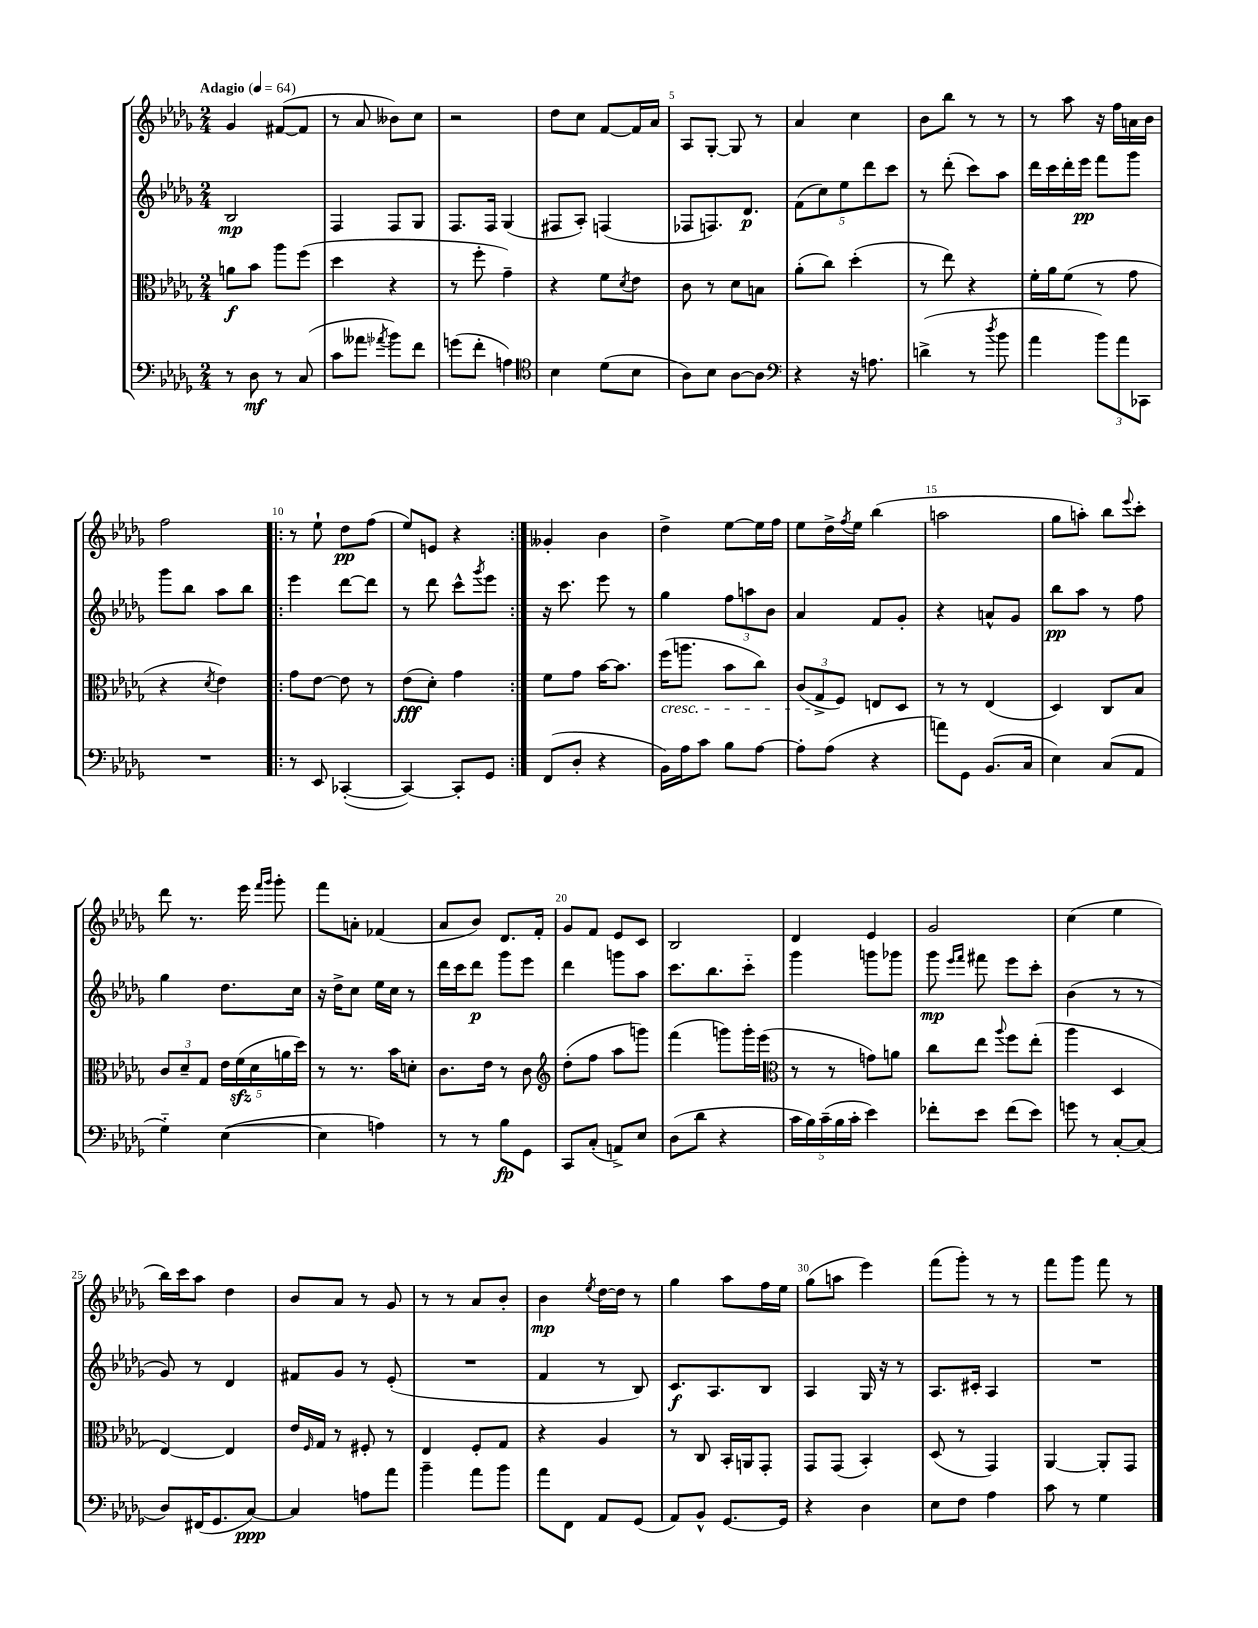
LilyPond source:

<<
\new StaffGroup <<
\new Staff = "s0" {
    \clef treble \key des \major \numericTimeSignature \time 2/4 \tempo "Adagio" 4 = 64
    ges'4 fis'8~( fis'8 |
    r8 aes'8 beses'8) c''8 |
    r2 |
    des''8 c''8 f'8~ f'16 aes'16 |
    aes8 ges8~-. ges8 r8 |
    aes'4 c''4 |
    bes'8 bes''8 r8 r8 |
    r8 aes''8 r16 f''16 a'16 bes'16 |
    f''2 |
    \repeat volta 2 { r8 ees''8-! des''8\pp f''8( |
    ees''8) e'8 r4 | }
    geses'4-. bes'4 |
    des''4-> ees''8~ ees''16 f''16 |
    ees''8 des''16-> \acciaccatura { f''8 } ees''16 bes''4( |
    a''2 |
    ges''8 a''8-.) bes''8 \appoggiatura { ees'''8 } c'''8-. |
    des'''8 r8. ees'''16 \grace { f'''16 ges'''16 } ges'''8-. |
    f'''8 a'8-. fes'4( |
    aes'8 bes'8) des'8. f'16-. |
    ges'8 f'8 ees'8 c'8 |
    bes2 |
    des'4 ees'4 |
    ges'2 |
    c''4( ees''4 |
    bes''16) c'''16 aes''8 des''4 |
    bes'8 aes'8 r8 ges'8 |
    r8 r8 aes'8 bes'8-. |
    bes'4\mp \acciaccatura { ees''8 } des''16~ des''16 r8 |
    ges''4 aes''8 f''16 ees''16 |
    ges''8( a''8 ees'''4) |
    f'''8( ges'''8-.) r8 r8 |
    f'''8 ges'''8 f'''8 r8 \bar "|." |
}
\new Staff = "s1" {
    \clef treble \key des \major \numericTimeSignature \time 2/4
    bes2\mp |
    f4 f8 ges8 |
    f8. f16 ges4( |
    fis8 aes8-.) f4( |
    fes8 f8.) des'8.\p |
    \tuplet 5/4 { f'8( c''8) ees''8 des'''8 c'''8 } |
    r8 des'''8-.( c'''8) aes''8 |
    des'''16 c'''16 des'''16-. ees'''16\pp f'''8 ges'''8 |
    ges'''8 bes''8 aes''8 bes''8 |
    \repeat volta 2 { ees'''4 des'''8~ des'''8 |
    r8 des'''8 c'''8-^ \acciaccatura { ges'''8 } ees'''8 | }
    r16 c'''8. ees'''8 r8 |
    ges''4 \tuplet 3/2 { f''8 a''8 bes'8 } |
    aes'4 f'8 ges'8-. |
    r4 a'8-^ ges'8 |
    bes''8\pp aes''8 r8 f''8 |
    ges''4 des''8. c''16 |
    r16 des''16-> c''8 ees''16 c''16 r8 |
    des'''16 c'''16 des'''8\p ges'''8 ees'''8 |
    des'''4 g'''8 aes''8 |
    c'''8. bes''8. c'''8-_ |
    ges'''4 g'''8 ges'''8 |
    ges'''8\mp \grace { ees'''16 f'''16 } fis'''8 ees'''8 c'''8-. |
    bes'4( r8 r8 |
    ges'8) r8 des'4 |
    fis'8 ges'8 r8 ees'8-.( |
    R2 |
    f'4 r8 bes8) |
    c'8.\f aes8. bes8 |
    aes4 ges16 r16 r8 |
    aes8. cis'16-. aes4 |
    R2 \bar "|." |
}
\new Staff = "s2" {
    \clef alto \key des \major \numericTimeSignature \time 2/4
    a'8\f bes'8 aes''8 f''8( |
    des''4 r4 |
    r8 f''8-. ges'4--) |
    r4 f'8 \acciaccatura { des'8 } ees'8 |
    c'8 r8 des'8 b8 |
    aes'8-.( c''8) des''4-.( |
    r8 ees''8) r4 |
    f'16-. aes'16 f'8( r8 ges'8 |
    r4 \acciaccatura { des'8 } ees'4) |
    \repeat volta 2 { ges'8 ees'8~ ees'8 r8 |
    ees'8\fff( des'8-.) ges'4 | }
    f'8 ges'8 bes'16~ bes'8. |
    f''16\cresc( a''8. bes'8 c''8) |
    \tuplet 3/2 { c'8( ges8->\! f8) } e8 des8 |
    r8 r8 ees4( |
    des4) c8 bes8 |
    \tuplet 3/2 { c'8 des'8-- ges8 } \tuplet 5/4 { ees'16 f'16\sfz( des'16 a'16 des''16) } |
    r8 r8. bes'16 d'8-. |
    c'8. ees'16 r8 c'8 |
    \clef treble des''8-.( f''8 aes''8 g'''8) |
    f'''4( g'''8) g'''16-. ees'''16( |
    \clef alto r8 r8 g'8) a'8 |
    c''8 ees''8 \appoggiatura { aes''8 } f''8 ees''8-.( |
    aes''4 des4 |
    ees4~) ees4 |
    ees'16 \grace { f16 } ges16 r8 fis8-. r8 |
    ees4 f8-. ges8 |
    r4 aes4 |
    r8 c8 bes,16-. a,16 ges,8-. |
    ges,8 ges,8( bes,4-.) |
    des8( r8 ges,4) |
    aes,4~ aes,8-. ges,8 \bar "|." |
}
\new Staff = "s3" {
    \clef bass \key des \major \numericTimeSignature \time 2/4
    r8 des8\mf r8 c8( |
    c'8 aeses'8 \acciaccatura { aes'8 } bes'8) f'8 |
    g'8( f'8-. a4) |
    \clef tenor bes4 des'8( bes8 |
    aes8) bes8 aes8~ aes8 |
    \clef bass r4 r16 a8. |
    d'4->( r8 \acciaccatura { des''8 } bes'8 |
    aes'4 \tuplet 3/2 { bes'8) aes'8 ces,8 } |
    R2 |
    \repeat volta 2 { r8 ees,8 ces,4~-.( |
    ces,4~) ces,8-. ges,8 | }
    f,8( des8-. r4 |
    bes,16) aes16 c'8 bes8 aes8~ |
    aes8-. aes8( r4 |
    a'8) ges,8 bes,8.( c16 |
    ees4) c8( aes,8 |
    ges4-_) ees4~( |
    ees4 a4) |
    r8 r8 bes8\fp ges,8 |
    c,8 c8-.( a,8->) ees8 |
    des8( des'8 r4 |
    \tuplet 5/4 { c'16 bes16) c'16--( bes16 c'16-. } ees'4) |
    fes'8-. ees'8 fes'8( ees'8) |
    g'8 r8 c8~-. c8( |
    des8) fis,16( ges,8. c8~\ppp) |
    c4 a8 aes'8 |
    bes'4-- aes'8 bes'8 |
    aes'8 f,8 aes,8 ges,8( |
    aes,8) bes,8-^ ges,8.~ ges,16 |
    r4 des4 |
    ees8 f8 aes4 |
    c'8 r8 ges4 \bar "|." |
}
>>
>>
\layout { \context { \Score \override BarNumber.break-visibility = ##(#f #t #t) barNumberVisibility = #(every-nth-bar-number-visible 5) } }
